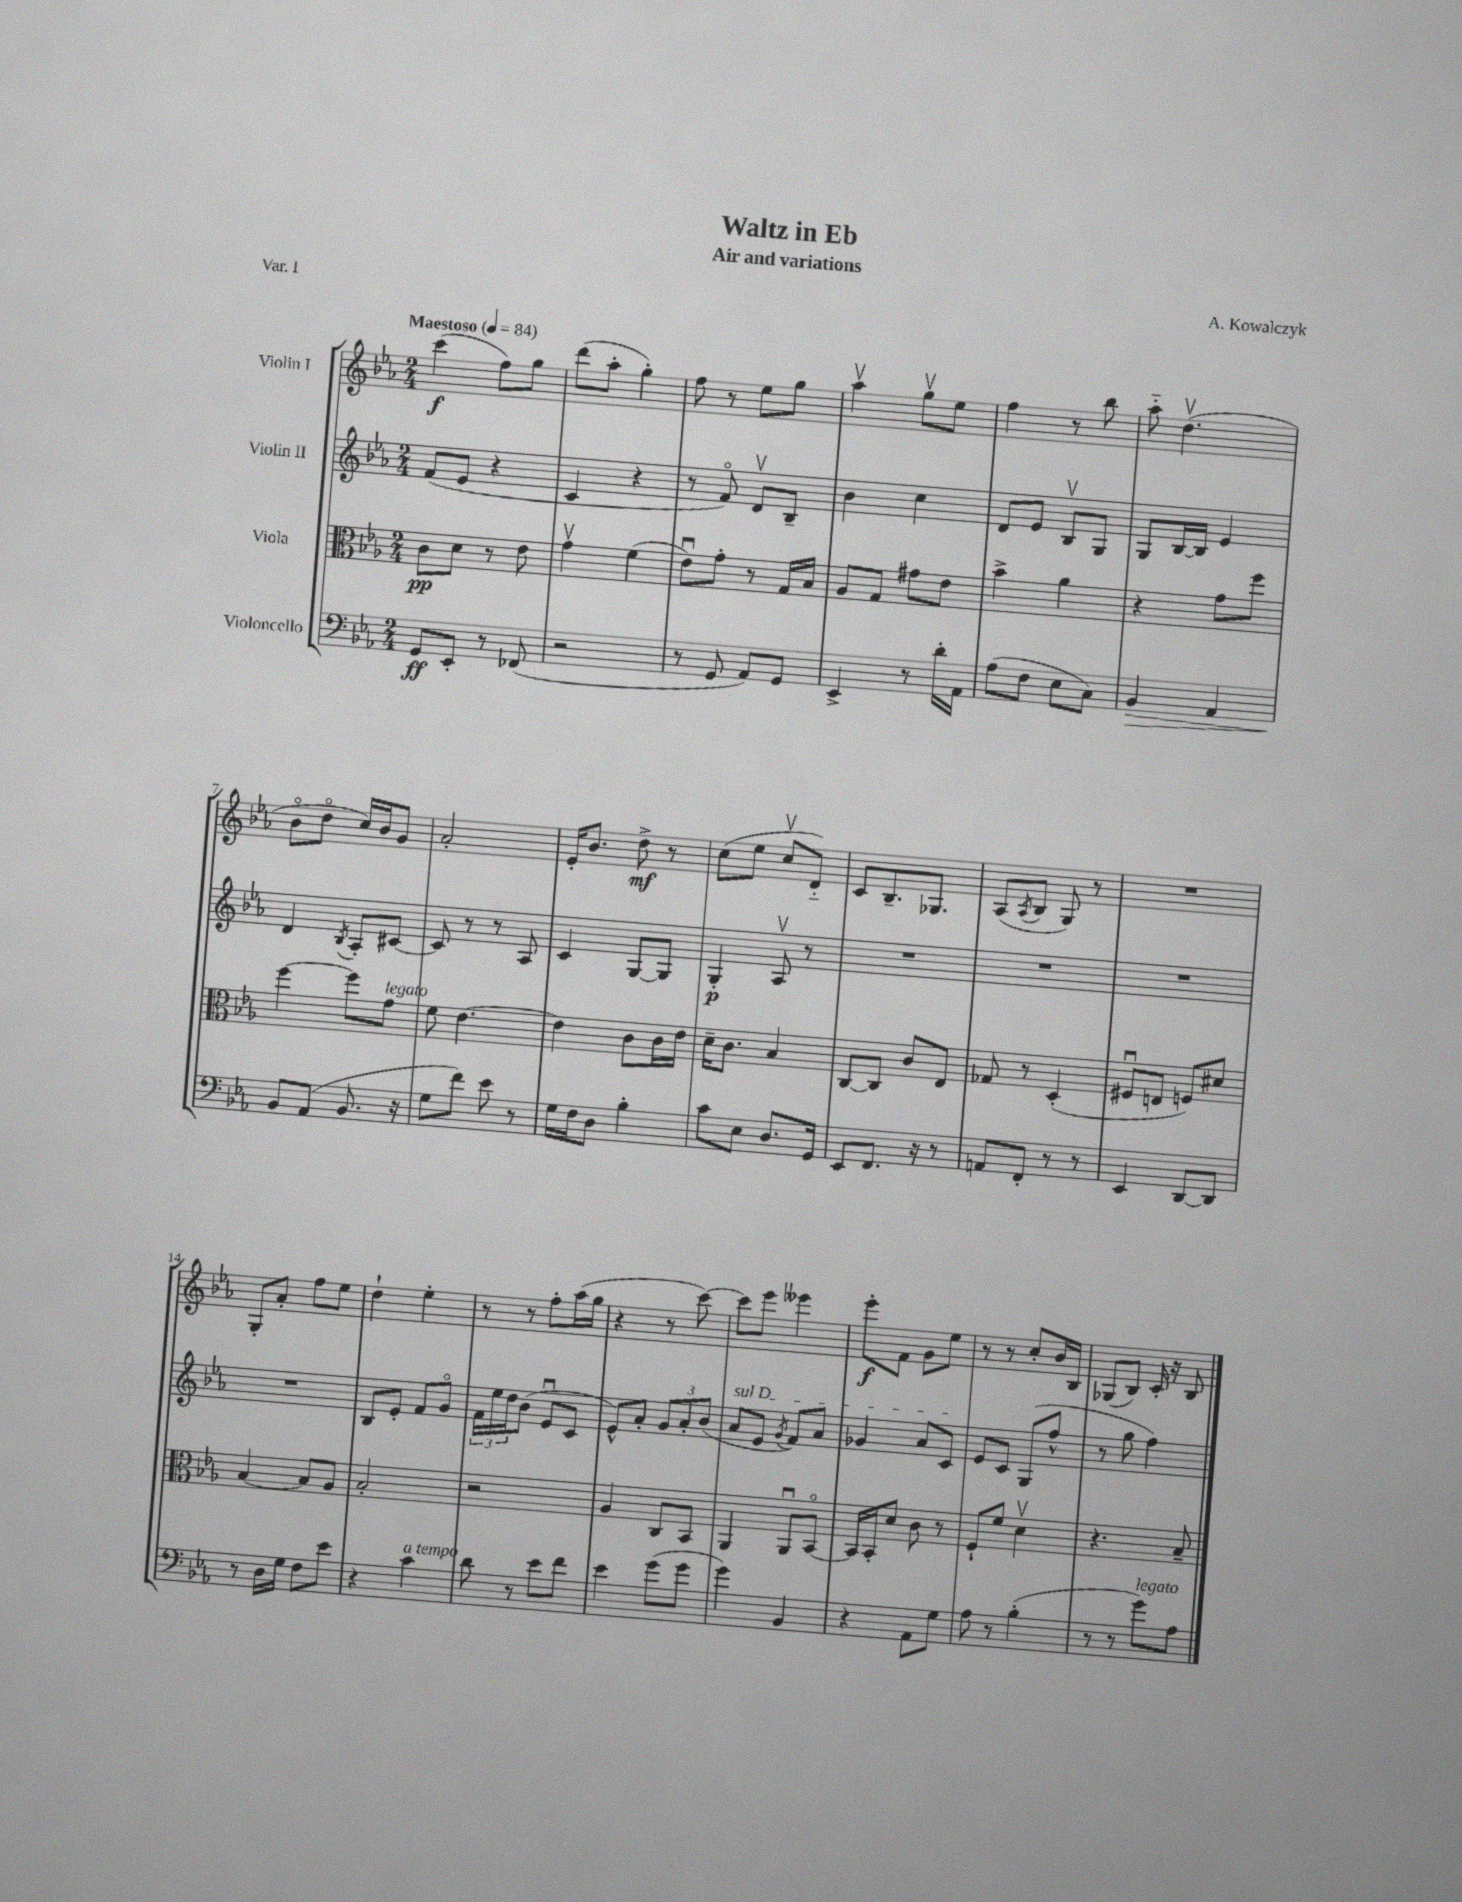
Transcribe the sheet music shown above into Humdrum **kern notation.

**kern	**kern	**kern	**kern
*staff4	*staff3	*staff2	*staff1
*clefF4	*clefC3	*clefG2	*clefG2
*k[b-e-a-]	*k[b-e-a-]	*k[b-e-a-]	*k[b-e-a-]
*M2/4	*M2/4	*M2/4	*M2/4
*MM84	*MM84	*MM84	*MM84
8GG	8c	(8f	(4ccc
8EE-'	8d	8e-	.
8r	8r	4r	8ff)
(8FF-	8e-	.	8gg
=	=	=	=
2r	4gv	4c	(8ddd
.	.	.	8aa-'
.	(4f	4r	4gg')
=	=	=	=
8r	8e-u)	8r	8ff
8GG	8g'	8fo)	8r
8AA-)	8r	8dv	8ee-
8GG	16G	8B-~	8gg
.	16B-	.	.
=	=	=	=
4EE-^	8A-	4b-	4aa-v
.	8G	.	.
8r	8g#	4cc	8ggv
16d'	8e-	.	8ee-
16AA-	.	.	.
=	=	=	=
(8A-	4b-^	8d	4ff
8F	.	8e-	.
8E-	4a-	8B-v	8r
8C)	.	8G	8bb-
=	=	=	=
4BB-	4r	8G	8aa-'~
.	.	[16B-	(4.ddv
.	.	16B-]	.
4AA-	8g	4e-	.
.	8ff	.	.
=	=	=	=
8BB-	[4ff	4d	8b-o
(8AA-	.	.	8ddo
.	.	8qB-	.
8.BB-	8ff]	8A-'	16cc)
.	.	.	16b-
.	8g	[8c#	8g
16r	.	.	.
=	=	=	=
8G	8f	8c#]	2a-'
8f)	[4.e-	8r	.
8e-	.	8r	.
8r	.	8A-	.
=	=	=	=
16G	4e-]	4c	16e-'
16F	.	.	8.b-
8D	.	.	.
4B-'	8c	[8G	8dd^
.	16c	8G]	8r
.	16e-	.	.
=	=	=	=
8c	16d~	4G'	(8cc
.	8.c	.	.
8E-	.	.	8ee-
8.D	4B-	8A-v	8ccv
.	.	8r	8d'~)
16GG	.	.	.
=	=	=	=
8EE-	[8C	2r	8c
8.FF	8C]	.	8.B-~
.	8c	.	.
16r	.	.	8.G-
8r	8E-	.	.
=	=	=	=
8AA	8G-	2r	(8A-
.	.	.	8qA-
8FF'	8r	.	8B-
8r	(4D'	.	8G)
8r	.	.	8r
=	=	=	=
4EE-	8F#u	2r	2r
.	8E	.	.
[8DD	8F)	.	.
8DD]	8d#	.	.
=	=	=	=
8r	[4B-	2r	8G'
16D	.	.	8a-'
16G	.	.	.
8F	8B-]	.	8ff
8e-	8A-	.	8ee-
=	=	=	=
4r	2B-'	8B-	4dd`
.	.	8e-'	.
4c	.	8f	4ee-'
.	.	8go	.
=	=	=	=
8d	2r	24f	8r
.	.	24ee-	.
.	.	24dd	.
8r	.	(8b-	8r
8e-	.	8e-u	8ff'
8f	.	8c	(16aa-
.	.	.	16gg
=	=	=	=
4e-	4A-	8e-^^)	4r
.	.	8a-'	.
(8g	8C	12g	8r
.	.	12a-'	.
8g	8BB-	.	[8ccc)
.	.	(12b-	.
=	=	=	=
4g)	4AA-	8a-	8ccc]
.	.	8e-	8eee-
.	.	8qg	.
4BB-	8AA-u	8f)	4eee--
.	[8BB-o	8a-	.
=	=	=	=
4r	16BB-]	4g-	8eee-'
.	16BB-'	.	.
.	8d	.	8f
8AA-	8c	8a-	8g
8G	8r	8c	8ee-
=	=	=	=
8A-	8F`	8e-	8r
8r	8f	8c	8r
(4B-'	4dv	(8G	8cc'
.	.	8ff^^	16b-
.	.	.	16B-
=	=	=	=
8r	4.r	8r	(8G-
8r	.	8gg	8B-)
8g)	.	4ff)	16c'
.	.	.	16r
8A-	8B-~	.	8B-
==	==	==	==
*-	*-	*-	*-
